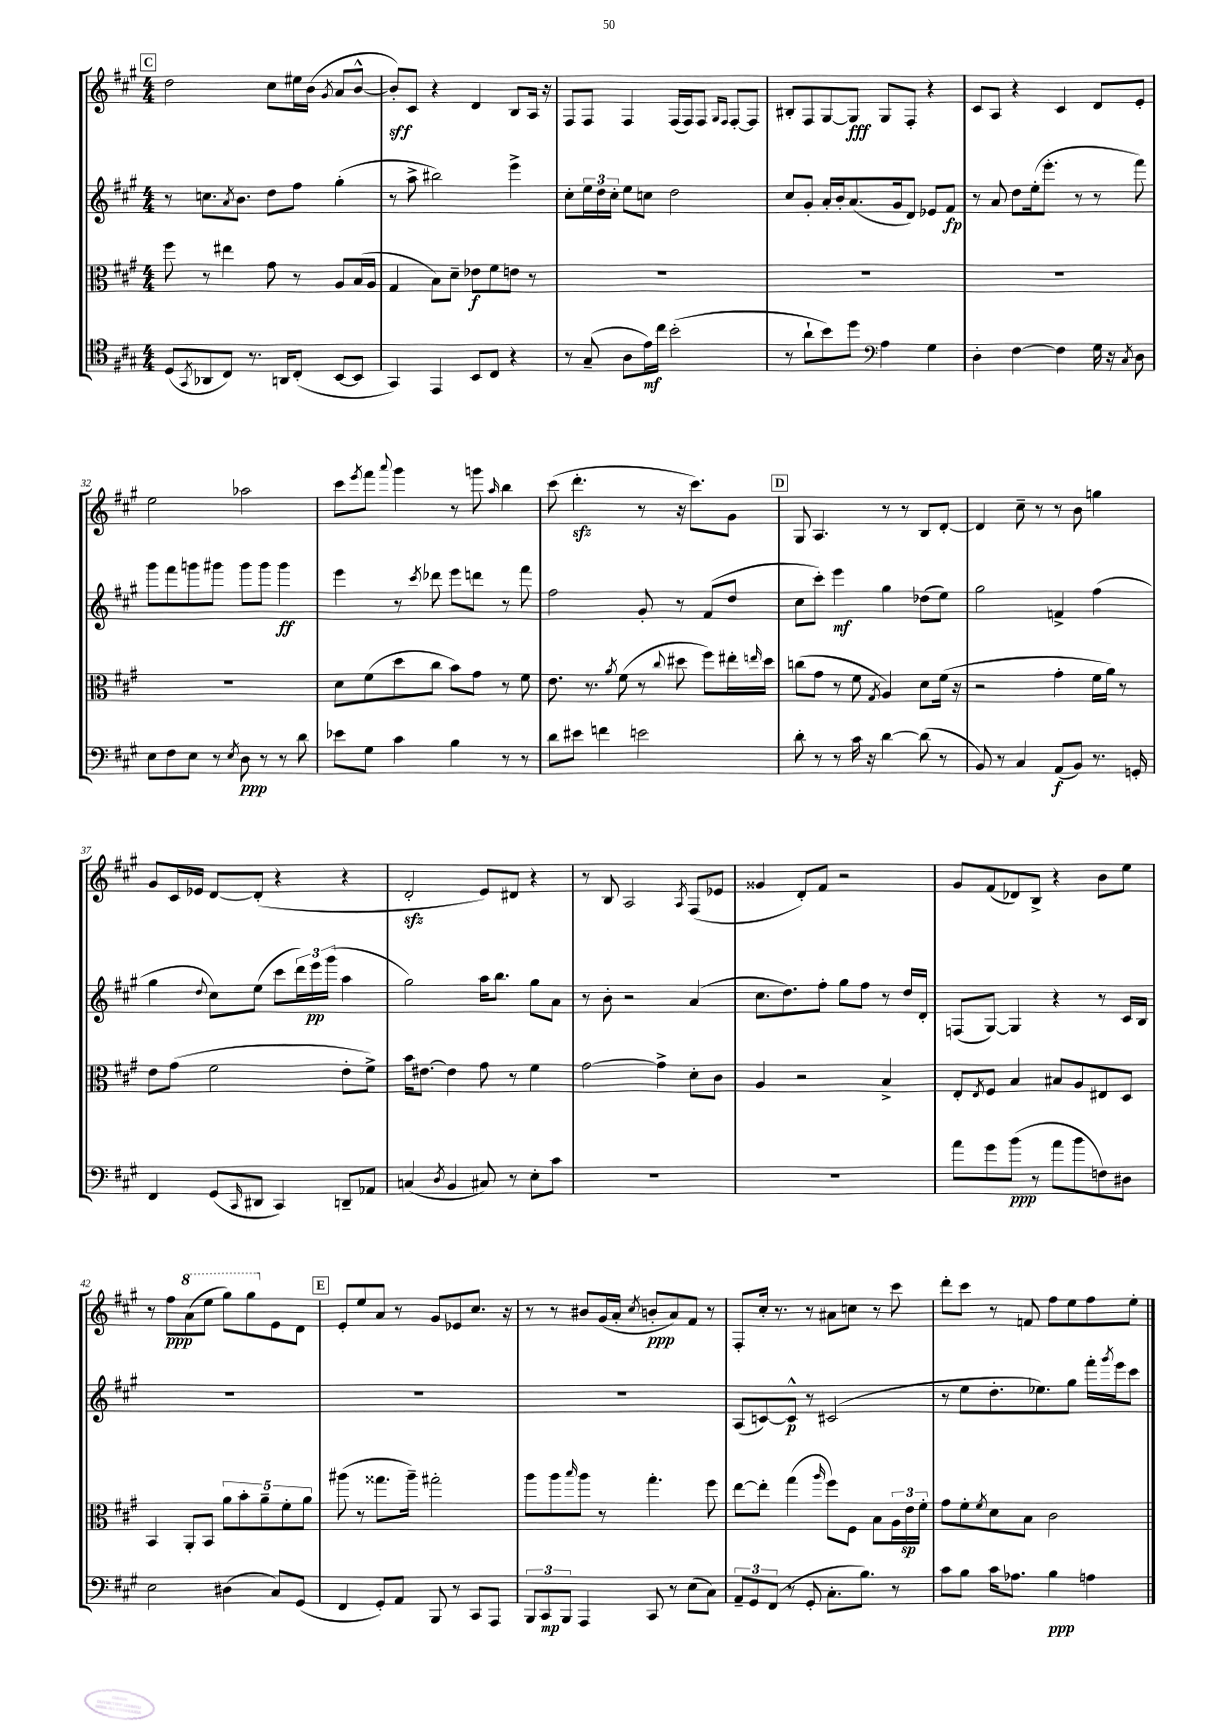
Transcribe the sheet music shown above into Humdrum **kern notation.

**kern	**kern	**kern	**kern
*staff4	*staff3	*staff2	*staff1
*clefC4	*clefC3	*clefG2	*clefG2
*k[f#c#g#]	*k[f#c#g#]	*k[f#c#g#]	*k[f#c#g#]
*M4/4	*M4/4	*M4/4	*M4/4
(8D	8ff#	8r	2dd
8qGG#	.	.	.
8AA-	8r	8.cc	.
8C#)	4ee#	.	.
.	.	8qa	.
.	.	8.b	.
8.r	.	.	.
.	8g#	8dd	8cc#
16AA	.	.	.
(8C#'	8r	8ff#	16ee#
.	.	.	(16b
.	.	.	8qg#
[8BB	8A	(4gg#'	8a
8BB]	(16B	.	[8b^^
.	16A	.	.
=	=	=	=
4GG#)	4G#	8r	8b'])
.	.	8aa^	8c#
4EE	8B)	2bb#)	4r
.	8d~	.	.
8BB	8e-	.	4d
8C#	8f#	.	.
4r	8e	4eee^	8B
.	8r	.	16A
.	.	.	16r
=	=	=	=
8r	1r	8cc#'	8F#
(8G#~	.	24ee	8F#
.	.	24dd	.
.	.	24cc#'	.
8A	.	8ee	4F#
16e)	.	8cc	.
16cc#	.	.	.
(2b'	.	2dd	(16F#
.	.	.	16F#)
.	.	.	8F#
.	.	.	16qqG#
.	.	.	16qqF#
.	.	.	[8F#'
.	.	.	8F#]
=	=	=	=
8r	1r	8cc#	8B#'
8a`	.	8g#'	8F#
8b)	.	16a'	[8G#
.	.	16b'	.
8dd	.	(8.a	8G#]
*clefF4	*	*	*
4A	.	.	8G#
.	.	16g#	.
.	.	8d)	8F#'
4G#	.	8e-	4r
.	.	8f#	.
=	=	=	=
4D'	1r	8r	8c#
.	.	8a	8A
[4F#	.	8dd	4r
.	.	(16ee'	.
.	.	8.eee'	.
4F#]	.	.	4c#
.	.	8r	.
16G#	.	8r	8d
16r	.	.	.
8qC#	.	.	.
8D	.	8fff#)	8e'
=	=	=	=
8E	1r	8ggg#	2ee
8F#	.	8fff#	.
8E	.	8ggg	.
8r	.	8ggg#	.
8qE	.	.	.
8D	.	8ggg#	2aa-
8r	.	8ggg#	.
8r	.	4ggg#	.
8d	.	.	.
=	=	=	=
8e-	8d	4eee	8ccc#
.	.	.	8qeee
8G#	(8f#	.	8fff#
.	.	.	8qqaaa
4c#	8dd	8r	4ggg#
.	.	8qccc#	.
.	8cc#	8ddd-	.
4B	8b)	8eee	8r
.	8g#	8ddd	8ggg
.	.	.	16qqaa
8r	8r	8r	4bb
8r	8f#	8fff#	.
=	=	=	=
8d	8.e	2ff#	(8ccc#
8e#	.	.	4.ddd'
.	8.r	.	.
4f	.	.	.
.	8qa	.	.
.	(8f#	.	.
2e	8r	8g#'	8r
.	8qqcc#	.	.
.	8dd#	8r	16r
.	.	.	8.ccc#)
.	8ff#)	(8f#	.
.	16ee#'	8dd	8g#
.	16qqee	.	.
.	16dd#	.	.
=	=	=	=
8d'	(8cc	8cc#	8G#
8r	8g#	8ccc#')	4.A
8r	8r	4eee	.
16c#	8f#	.	.
16r	.	.	.
.	8qG#	.	.
[4d	4A)	4gg#	8r
.	.	.	8r
(8d]	8d	(8dd-	8B
8r	(16f#	8ee)	[8d'
.	16r	.	.
=	=	=	=
8BB)	2r	2gg#	4d]
8r	.	.	.
4C#	.	.	8cc#~
.	.	.	8r
(8AA	4g#'	4f^	8r
8BB)	.	.	8b
8.r	16f#	(4ff#	4gg
.	16a)	.	.
.	8r	.	.
16GG'	.	.	.
=	=	=	=
4FF#	8e	4gg#	8g#
.	(8g#	.	16c#
.	.	.	16e-
.	.	8qqdd	.
(8GG#	2f#	8cc#)	[8d
16qqCC#	.	.	.
8DD#	.	(8ee	(8d']
4CC#)	.	8ccc#	4r
.	.	24ddd)	.
.	.	24eee	.
.	.	(24ggg#	.
8DD~	8e'	4aa	4r
8AA-	8f#^)	.	.
=	=	=	=
(4C	16b	2gg#)	2d'
.	[8.e#	.	.
8qD	.	.	.
4BB	4e#]	.	.
8C#)	8g#	16aa	8e)
.	.	8.bb	.
8r	8r	.	8d#
8E'	4f#	8gg#	4r
8c#	.	8a	.
=	=	=	=
1r	[2g#	8r	8r
.	.	8b'	8B
.	.	2r	2A
.	4g#^]	.	.
.	.	.	8qA
.	8d'	(4a	(8F#
.	8c#	.	8e-
=	=	=	=
1r	4A	8.cc#	4g##
.	.	8.dd)	.
.	2r	.	8d')
.	.	8ff#'	8f#
.	.	8gg#	2r
.	.	8ff#	.
.	4B^	8r	.
.	.	16dd	.
.	.	16d'	.
=	=	=	=
8a	8E'	(8F	8g#
.	8qE	.	.
8g#	8F#	[8G#)	(8f#
(8b	4B	4G#]	8d-)
8r	.	.	8B^
8a	8B#	4r	4r
8b	8A	.	.
8F)	8E#	8r	8b
8D#	8D	16c#	8ee
.	.	16B	.
=	=	=	=
2E	4BB	1r	8r
.	.	.	8ff#
.	8AA'	.	(8aa
.	8BB	.	8eee
(4D#	10a	.	8ggg#)
.	10b'	.	.
.	.	.	8ggg#
.	10a~	.	.
8C#)	.	.	8e
.	10f#'	.	.
(8GG#	.	.	8d
.	10a	.	.
=	=	=	=
4FF#	(8aa#	1r	8e'
.	8r	.	8ee
8GG#')	8.gg##	.	8a
8AA	.	.	8r
.	16aa#~)	.	.
8BBB	2gg#'	.	8g#
8r	.	.	8e-
8CC#	.	.	8.cc#
8AAA	.	.	.
.	.	.	16r
=	=	=	=
12BBB	8aa	1r	8r
12CC#	.	.	.
.	8aa	.	8r
12BBB	.	.	.
.	16qqbb	.	.
4AAA	8aa	.	8b#
.	8r	.	(16g#
.	.	.	16a'
.	.	.	8qcc#
8CC#	4.gg#'	.	8b'
8r	.	.	8a)
(8E	.	.	8f#
8C#)	8ff#	.	8r
=	=	=	=
12AA~	[8ee	(8A	8F#'
12GG#	.	.	.
.	8ee']	[8c)	16cc#'
(12FF#	.	.	.
.	.	.	8.r
8r	(4gg#	8c^^]	.
8GG#'	.	8r	8r
.	16qqaa	.	.
8.C#'	8ff#)	(2c#	8a#
.	8F#	.	8cc
8.B)	.	.	.
.	8B	.	8r
8r	24A	.	8ccc#
.	24e	.	.
.	24f#'	.	.
=	=	=	=
8c#	8g#	8r	8ddd'
8B	8f#'	8ee	8ccc#
.	8qf#	.	.
16c#	8d	8.dd'	8r
8.A-	.	.	.
.	8B	.	8f
.	.	8.ee-)	.
4B	2c#	.	8ff#
.	.	8gg#	8ee
4A	.	16fff#'	8ff#
.	.	8qggg#	.
.	.	16eee	.
.	.	8ccc#	8ee'
==	==	==	==
*-	*-	*-	*-
